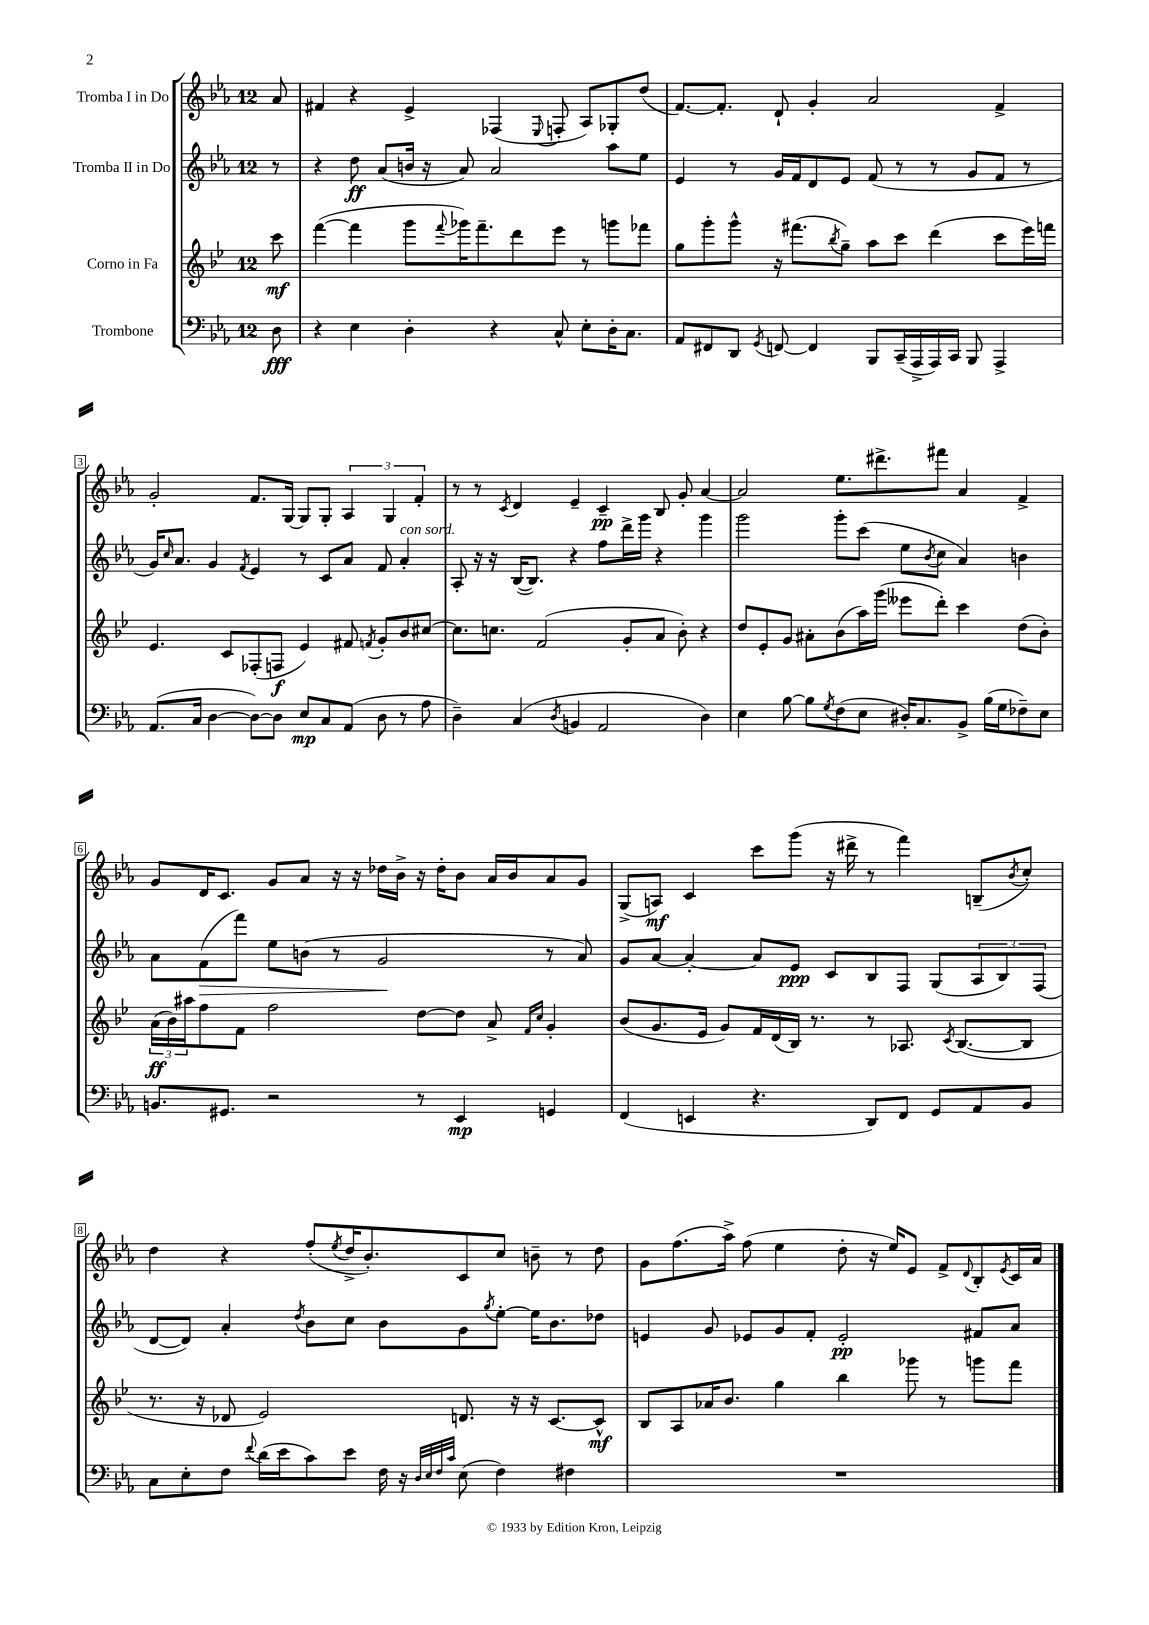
<<
\new StaffGroup <<
\new Staff = "s0" \with { instrumentName = "Tromba I in Do" } {
    \clef treble \key ees \major \once \override Staff.TimeSignature.style = #'single-digit \time 12/8 \partial 8
    aes'8 |
    fis'4 r4 ees'4-> fes4( \appoggiatura { ees8 } f8-. aes8) ges8-. d''8( |
    f'8.~) f'8.-. d'8-! g'4-. aes'2 f'4-> |
    g'2-. f'8. g16~ g8 g8-. \tuplet 3/2 { aes4 g4 f'4-. } |
    r8 r8 \acciaccatura { c'8 } d'4 ees'4-- c'4--\pp bes8 g'8-. aes'4~ |
    aes'2 ees''8. dis'''8.-> fis'''8 aes'4 f'4-> |
    g'8 d'16 c'8. g'8 aes'8 r16 r16 des''16 bes'16-> r16 des''16-. bes'8 aes'16 bes'16 aes'8 g'8 |
    g8->( a8\mf) c'4 c'''8 g'''8( r16 dis'''16-> r8 f'''4) b8--( \acciaccatura { bes'8 } c''8-.) |
    d''4 r4 f''8-.( \acciaccatura { ees''8 } d''16-> bes'8.-.) c'8 c''8 b'8-- r8 d''8 |
    g'8 f''8.( aes''16->) f''8( ees''4 d''8-. r16 ees''16) ees'8 f'8-> \appoggiatura { d'8 } bes8-. \acciaccatura { ees'8 } c'16 aes'16 \bar "|." |
}
\new Staff = "s1" \with { instrumentName = "Tromba II in Do" } {
    \clef treble \key ees \major \once \override Staff.TimeSignature.style = #'single-digit \time 12/8 \partial 8
    r8 |
    r4 d''8\ff aes'8( b'16 r16 aes'8) aes'2 aes''8 ees''8 |
    ees'4 r8 g'16 f'16 d'8 ees'8 f'8( r8 r8 g'8 f'8 r8 |
    g'16) \grace { c''16 } aes'8. g'4 \acciaccatura { f'8 } ees'4 r8 c'8 aes'8 f'8 aes'4-.^\markup { \italic "con sord." } |
    aes8-. r16 r16 bes16~( bes8.) r4 f''8 d'''16-> g'''16 r4 g'''4 |
    g'''2 g'''8-. c'''8( ees''8 \acciaccatura { bes'8 } c''8 aes'4) b'4 |
    aes'8 f'8\>( f'''8) ees''8 b'8( r8 g'2\! r8 aes'8) |
    g'8 aes'8~ aes'4~-. aes'8 ees'8\ppp c'8 bes8 f8 g8( \tuplet 3/2 { aes8 bes8) f8( } |
    d'8~ d'8) aes'4-. \acciaccatura { d''8 } bes'8 c''8 bes'8 g'8 \acciaccatura { g''8 } ees''8~-. ees''16 bes'8. des''8 |
    e'4 g'8 ees'8 g'8 f'8-. ees'2-.\pp fis'8 aes'8 \bar "|." |
}
\new Staff = "s2" \with { instrumentName = "Corno in Fa" } {
    \clef treble \key bes \major \once \override Staff.TimeSignature.style = #'single-digit \time 12/8 \partial 8
    c'''8\mf |
    f'''4~( f'''4 g'''8 \appoggiatura { f'''8 } ges'''16) f'''8.-- d'''8 ees'''8 r8 g'''8 fes'''8 |
    g''8 g'''8-. g'''8-^ r16 fis'''8.( \acciaccatura { bes''8 } g''8--) a''8 c'''8 d'''4( c'''8 ees'''16) f'''16 |
    ees'4. c'8 fes8-.( f8\f ees'4) fis'8 \acciaccatura { f'8 } g'8-. bes'8 cis''8~ |
    cis''8. c''8. f'2( g'8-. a'8 bes'8-.) r4 |
    d''8 ees'8-. g'8 ais'8-. bes'8( a''16) g'''16( eeses'''8 d'''8-.) c'''4 d''8( bes'8-.) |
    \tuplet 3/2 { a'16\ff( bes'16) ais''16 } f''8 f'8 f''2 d''8~ d''8 a'8-> \grace { f'16 c''16 } g'4-. |
    bes'8( g'8. ees'16 g'8) f'16 d'16( bes16) r8. r8 aes8. \acciaccatura { c'8 } bes8.~( bes8 |
    r8. r16 des'8 ees'2) d'8. r16 r16 c'8.~ c'8-^\mf |
    bes8 a8 aes'16 bes'8. g''4 bes''4 ges'''8 r8 g'''8 f'''8 \bar "|." |
}
\new Staff = "s3" \with { instrumentName = "Trombone" } {
    \clef bass \key ees \major \once \override Staff.TimeSignature.style = #'single-digit \time 12/8 \partial 8
    d8\fff |
    r4 ees4 d4-. r4 c8-^ ees8-. d16-. c8. |
    aes,8 fis,8 d,8 \acciaccatura { g,8 } f,8~ f,4 bes,,8 c,16--( aes,,16-> aes,,16) c,16 bes,,8 aes,,4-> |
    aes,8.( c16 d4~ d8~) d8 ees8\mp c8 aes,8( d8 r8 aes8 |
    d4--) c4( \acciaccatura { d8 } b,4 aes,2 d4) |
    ees4 bes8~ bes8 \acciaccatura { g8 } f8( ees8 dis16-.) c8. bes,8-> bes16( g16 fes8--) ees8 |
    b,8. gis,8. r2 r8 ees,4\mp g,4 |
    f,4( e,4 r4. d,8) f,8 g,8 aes,8 bes,8 |
    c8 ees8-. f8 \appoggiatura { f'8 } d'16( ees'16 c'8) ees'8 f16 r16 \grace { d32 ees32 f32 c'32 } ees8( f4) fis4 |
    R1. \bar "|." |
}
>>
>>
\layout { \context { \Score \override BarNumber.stencil = #(make-stencil-boxer 0.1 0.3 ly:text-interface::print) } }
